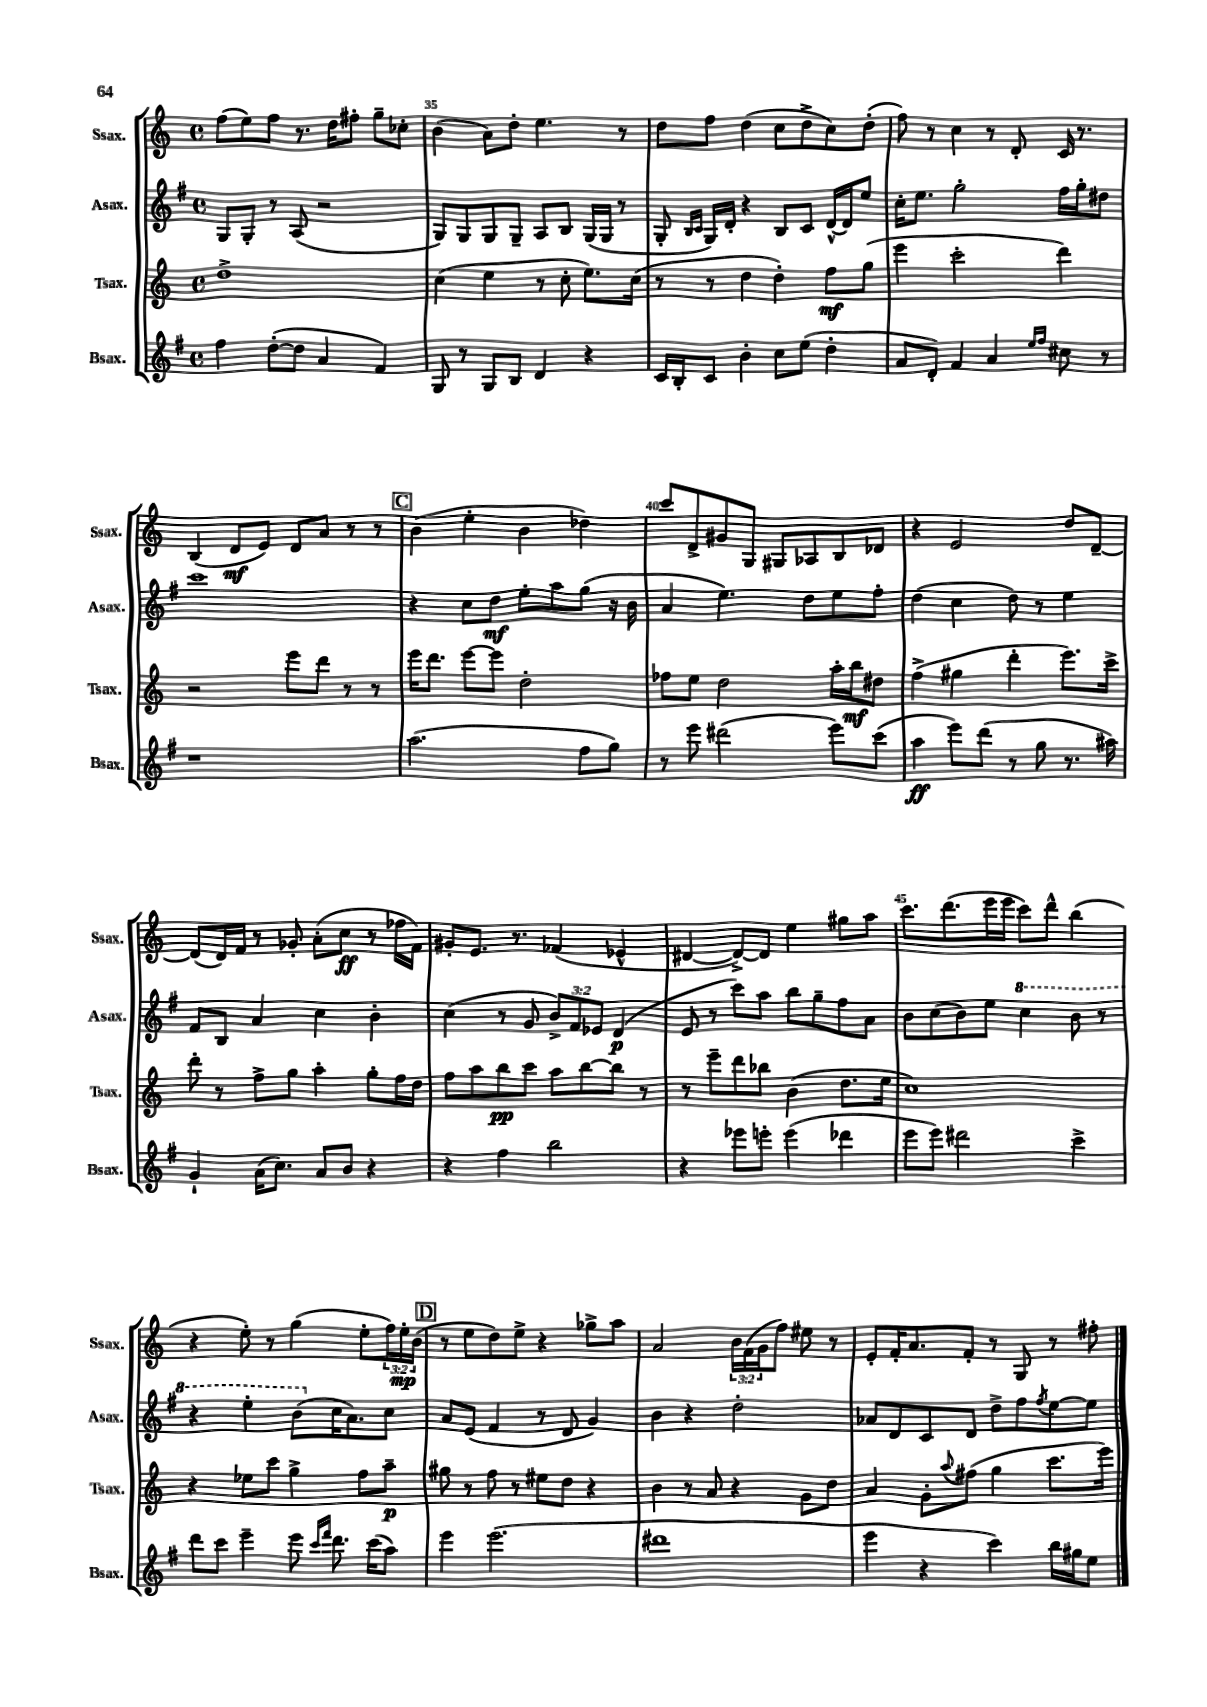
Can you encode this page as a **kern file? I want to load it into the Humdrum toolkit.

**kern	**dynam	**kern	**dynam	**kern	**dynam	**kern	**dynam
*part4	*part4	*part3	*part3	*part2	*part2	*part1	*part1
*staff4	*staff4	*staff3	*staff3	*staff2	*staff2	*staff1	*staff1
*I"Bsax.	*	*I"Tsax.	*	*I"Asax.	*	*I"Ssax.	*
*I'Bsax.	*	*I'Tsax.	*	*I'Asax.	*	*I'Ssax.	*
*clefG2	*	*clefG2	*	*clefG2	*	*clefG2	*
*k[f#]	*	*k[]	*	*k[f#]	*	*k[]	*
*M4/4	*	*M4/4	*	*M4/4	*	*M4/4	*
*met(c)	*	*met(c)	*	*met(c)	*	*met(c)	*
=34	=34	=34	=34	=34	=34	=34	=34
4ff#\	.	1dd^	.	8G/L	.	(8ff\L	.
.	.	.	.	8G'/J	.	8ee\)	.
([8dd'\L	.	.	.	8r	.	8ff\J	.
8dd\J]	.	.	.	(8A/	.	8.r	.
4a/	.	.	.	2r	.	.	.
.	.	.	.	.	.	16dd\KL	.
.	.	.	.	.	.	8ff#X'\J	.
4f#/)	.	.	.	.	.	8gg~\L	.
.	.	.	.	.	.	8cc-X'\J	.
=35	=35	=35	=35	=35	=35	=35	=35
8G/	.	(4cc\	.	8G/L)	.	(4b\	.
8r	.	.	.	8G/	.	.	.
8G/L	.	4ee\	.	8G/	.	8a\L)	.
8B/J	.	.	.	8G~/J	.	8dd'\J	.
4d/	.	8r	.	8A/L	.	4.ee\	.
.	.	8cc'\	.	8B/J	.	.	.
4r	.	8.ee\L)	.	(16G/LL	.	.	.
.	.	.	.	16G/JJ	.	.	.
.	.	.	.	8r	.	8r	.
.	.	(16cc\Jk	.	.	.	.	.
=36	=36	=36	=36	=36	=36	=36	=36
16c/LL	.	8r	.	8G'/	.	8dd\L	.
16B'/J	.	.	.	.	.	.	.
.	.	.	.	16qqB/LL	.	.	.
.	.	.	.	16qqc/JJ	.	.	.
8c/J	.	8r	.	16G/LL)	.	8ff\J	.
.	.	.	.	16d'/JJ	.	.	.
4b'\	.	4dd\	.	4r	.	(4dd\	.
8cc\L	.	4dd'\)	.	8B/L	.	8cc\L	.
(8ee\J	.	.	.	8c/J	.	8dd^\	.
4dd'\	.	8ff\L	mf	[16d^^/LL	.	8cc\)	.
.	.	.	.	16d/J]	.	.	.
.	.	(8gg\J	.	8ee/J	.	(8dd'\J	.
=37	=37	=37	=37	=37	=37	=37	=37
8a/L	.	4eee\	.	16cc'\KL	.	8ff\)	.
.	.	.	.	8.ee\J	.	.	.
8d'/J)	.	.	.	.	.	8r	.
4f#/	.	2ccc'\	.	2gg'\	.	4cc\	.
4a/	.	.	.	.	.	8r	.
.	.	.	.	.	.	8d'/	.
16qqee/LL	.	.	.	.	.	.	.
16qqff#/JJ	.	.	.	.	.	.	.
8cc#X\	.	4ddd\)	.	16ff#\LL	.	16c/	.
.	.	.	.	16gg'\J	.	8.r	.
8r	.	.	.	8dd#X\J	.	.	.
!!LO:LB:g=z
=38	=38	=38	=38	=38	=38	=38	=38
1r	.	2r	.	1ccc	.	(4B/	.
.	.	.	.	.	.	8d/L	mf
.	.	.	.	.	.	8e/J)	.
.	.	8eee\L	.	.	.	8d/L	.
.	.	8ddd\J	.	.	.	8a/J	.
.	.	8r	.	.	.	8r	.
.	.	8r	.	.	.	8r	.
!!LO:REH:place=s1:t=C
=39	=39	=39	=39	=39	=39	=39	=39
(2.aa\	.	16eee\KL	.	4r	.	(4b\	.
.	.	8.ddd\J	.	.	.	.	.
.	.	[8eee\L	.	8cc\L	.	4ee'\	.
.	.	8eee\J]	.	8dd\J	mf	.	.
.	.	2dd'\	.	8ee'\L	.	4b\	.
.	.	.	.	8aa\	.	.	.
8ff#\L	.	.	.	(8gg\J	.	4dd-X\)	.
8gg\J)	.	.	.	16r	.	.	.
.	.	.	.	16b\	.	.	.
=40	=40	=40	=40	=40	=40	=40	=40
8r	.	8ff-X\L	.	4a/	.	8ccc/L	.
8eee\	.	8ee\J	.	.	.	8d^/	.
(2ddd#X\	.	2dd\	.	4.ee\)	.	8g#X/	.
.	.	.	.	.	.	8G/J	.
.	.	.	.	.	.	8G#X/L	.
.	.	.	.	8dd\L	.	8A-X/	.
8eee\L)	.	16aa'\LL	.	8ee\	.	8B/	.
.	.	16bb\J	mf	.	.	.	.
(8ccc\J	.	8dd#X\J	.	8ff#'\J	.	8d-X/J	.
=41	=41	=41	=41	=41	=41	=41	=41
4aa\	ff	(4ff^\	.	(4dd\	.	4r	.
8eee\L)	.	4gg#X\	.	4cc\	.	2e/	.
(8ddd\J	.	.	.	.	.	.	.
8r	.	4ddd'\	.	8dd\)	.	.	.
8gg\	.	.	.	8r	.	.	.
8.r	.	8.eee\L)	.	4ee\	.	8dd/L	.
.	.	.	.	.	.	[8d~/J	.
16aa#X\)	.	16ccc^\Jk	.	.	.	.	.
!!LO:LB:g=z
=42	=42	=42	=42	=42	=42	=42	=42
4g`/	.	8ddd'\	.	8f#/L	.	(8d/L]	.
.	.	8r	.	8B/J	.	16d/L)	.
.	.	.	.	.	.	16f/JJ	.
(16a\KL	.	8ff^\L	.	4a/	.	8r	.
8.cc\J)	.	.	.	.	.	.	.
.	.	8gg\J	.	.	.	8g-X'/	.
8a/L	.	4aa'\	.	4cc\	.	(8a'\L	.
8b/J	.	.	.	.	.	8cc\J	ff
4r	.	8gg'\L	.	4b'\	.	8r	.
.	.	16ff\L	.	.	.	16ff-X\LL	.
.	.	16dd\JJ	.	.	.	16f\JJ)	.
=43	=43	=43	=43	=43	=43	=43	=43
4r	.	8ff\L	.	(4cc\	.	8g#X'/L	.
.	.	8aa\	.	.	.	8.e/J	.
4ff#\	.	8bb\	pp	8r	.	.	.
.	.	.	.	.	.	8.r	.
.	.	8ccc\J	.	8g/	.	.	.
2bb\	.	8aa\L	.	12b^/L)	.	(4f-X/	.
.	.	.	.	12f#/	.	.	.
.	.	[8bb\	.	.	.	.	.
.	.	.	.	12e-X/J	.	.	.
.	.	8bb\J]	.	(4d/	p	4e-X^^/	.
.	.	8r	.	.	.	.	.
=44	=44	=44	=44	=44	=44	=44	=44
4r	.	8r	.	8e/	.	[4d#X/	.
.	.	8eee~\L	.	8r	.	.	.
8eee-X\L	.	8ddd\	.	8ccc\L)	.	8d#^/L_)	.
8eeen'\J	.	8bb-X\J	.	8aa\J	.	8d#/J]	.
(4eee\	.	(4b\	.	8bb\L	.	4ee\	.
.	.	.	.	8gg~\	.	.	.
4ddd-X\	.	8.dd\L	.	8ff#\	.	8gg#X\L	.
.	.	.	.	8a\J	.	8aa\J	.
.	.	16ee\Jk	.	.	.	.	.
=45	=45	=45	=45	=45	=45	=45	=45
8eee\L	.	1cc)	.	8b\L	.	8.ccc\L	.
8eee\J)	.	.	.	(8cc\	.	.	.
.	.	.	.	.	.	(8.ddd\	.
2ddd#X\	.	.	.	8b\)	.	.	.
.	.	.	.	8ee\J	.	16eee\L	.
.	.	.	.	.	.	16eee\JJ	.
*	*	*	*	*8va	*	*	*
.	.	.	.	4ccc\	.	8ccc\L)	.
.	.	.	.	.	.	8ddd^^\J	.
4ccc^\	.	.	.	8bb\	.	(4bb\	.
.	.	.	.	8r	.	.	.
!!LO:LB:g=z
=46	=46	=46	=46	=46	=46	=46	=46
8ddd\L	.	4r	.	4r	.	4r	.
8ccc\J	.	.	.	.	.	.	.
4eee~\	.	8ee-X\L	.	4eee'\	.	8ee'\)	.
.	.	8ccc\J	.	.	.	8r	.
8eee\	.	4gg^\	.	(8bb\L	.	(4gg\	.
16qqccc/LL	.	.	.	.	.	.	.
16qqfff#/JJ	.	.	.	.	.	.	.
*	*	*	*	*X8va	*	*	*
8.ddd\	.	.	.	16cc\K	.	.	.
.	.	.	.	8.a\)	.	.	.
.	.	8ff\L	.	.	.	8ee'\L	.
(16ccc\KL	.	.	.	.	.	.	.
8aa\J)	.	8aa~\J	p	8cc\J	.	24ff\L)	.
.	.	.	.	.	.	24ee'\	mp
.	.	.	.	.	.	(24b\JJ	.
!!LO:REH:place=s1:t=D
=47	=47	=47	=47	=47	=47	=47	=47
4eee\	.	8gg#X\	.	8a/L	.	8r	.
.	.	8r	.	(8e/J	.	8ee\L	.
(2.eee\	.	8ff\	.	4f#/	.	8dd\)	.
.	.	8r	.	.	.	8ee^\J	.
.	.	8ee#X\L	.	8r	.	4r	.
.	.	8dd\J	.	8d/	.	.	.
.	.	4r	.	4g/)	.	8gg-X^\L	.
.	.	.	.	.	.	8aa\J	.
=48	=48	=48	=48	=48	=48	=48	=48
1ddd#X	.	4b\	.	4b\	.	2a/	.
.	.	8r	.	4r	.	.	.
.	.	8a/	.	.	.	.	.
.	.	4r	.	2dd'\	.	24b\LL	.
.	.	.	.	.	.	(24f\	.
.	.	.	.	.	.	24g\J	.
.	.	.	.	.	.	8ff\J)	.
.	.	8g\L	.	.	.	8ee#X\	.
.	.	8dd\J	.	.	.	8r	.
=49	=49	=49	=49	=49	=49	=49	=49
4eee\	.	4a/	.	8a-X/L	.	8e'/L	.
.	.	.	.	8d/	.	16f'/K	.
.	.	.	.	.	.	8.a/	.
4r	.	8g'\L	.	8c/	.	.	.
.	.	8qqaa/	.	.	.	.	.
.	.	(8ff#X\J	.	8d/J	.	8f'/J	.
4ccc\)	.	4gg\	.	8dd^\L	.	8r	.
.	.	.	.	8ff#\	.	8G/	.
.	.	.	.	8qff#/	.	.	.
16bb\LL	.	8.ccc\L	.	[8ee\	.	8r	.
16gg#X\J	.	.	.	.	.	.	.
8ee\J	.	.	.	8ee\J]	.	8ff#X'\	.
.	.	16eee\Jk)	.	.	.	.	.
==	==	==	==	==	==	==	==
*-	*-	*-	*-	*-	*-	*-	*-
